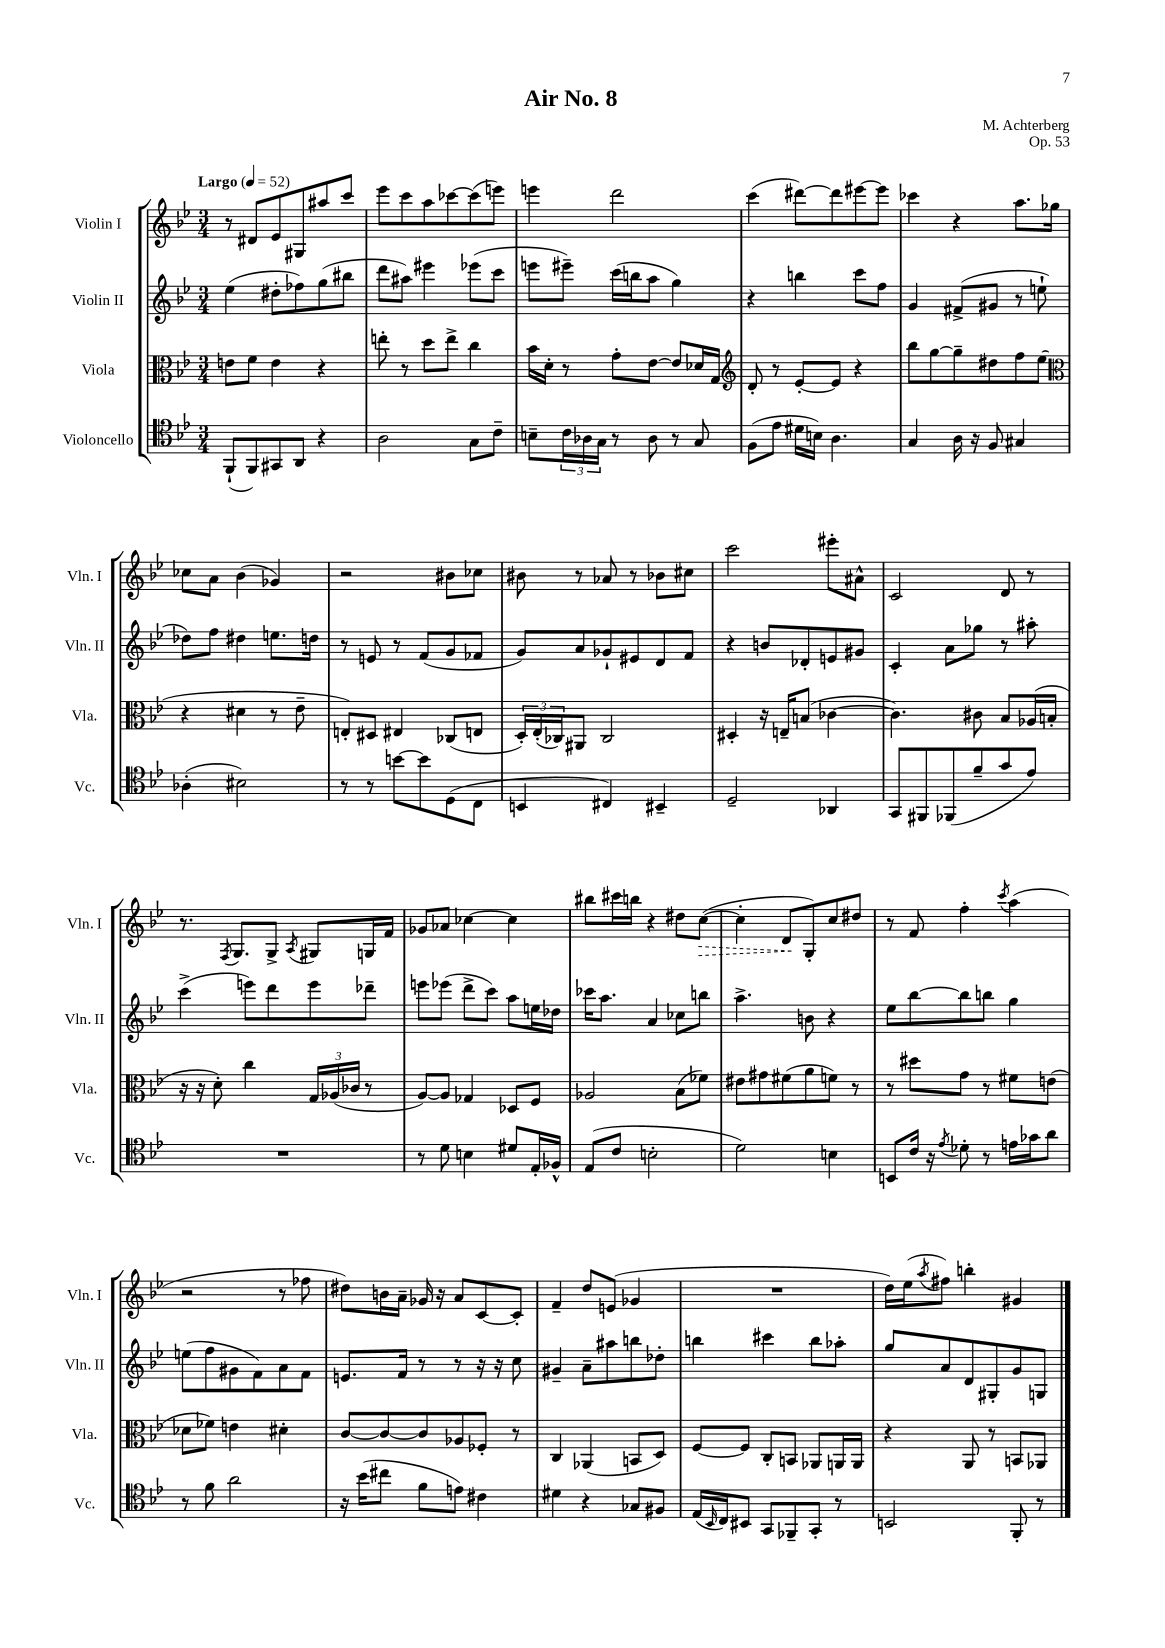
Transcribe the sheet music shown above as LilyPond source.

\header { title = "Air No. 8" composer = "M. Achterberg" opus = "Op. 53" }
<<
\new StaffGroup <<
\new Staff = "s0" \with { instrumentName = "Violin I" shortInstrumentName = "Vln. I" } {
    \clef treble \key bes \major \numericTimeSignature \time 3/4 \tempo "Largo" 4 = 52
    r8 dis'8 ees'8 gis8 ais''8 c'''8 |
    ees'''8 c'''8 a''8 ces'''8~ ces'''8( e'''8) |
    e'''4 d'''2 |
    c'''4( dis'''8~) dis'''8 eis'''8~ eis'''8 |
    ces'''4 r4 a''8. ges''16 |
    ces''8 a'8 bes'4( ges'4) |
    r2 bis'8 ces''8 |
    bis'8 r8 aes'8 r8 bes'8 cis''8 |
    c'''2 eis'''8-. ais'8-^ |
    c'2 d'8 r8 |
    r8. \acciaccatura { f8 } g8. g8-> \acciaccatura { a8 } gis8 g16 f'16 |
    ges'8 aes'8 ces''4~ ces''4 |
    bis''8 cis'''16 b''16 r4 dis''8 \once \override Hairpin.style = #'dashed-line c''8~\>( |
    c''4-. d'8\! g8-.) c''8 dis''8 |
    r8 f'8 f''4-. \acciaccatura { c'''8 } a''4( |
    r2 r8 fes''8 |
    dis''8) b'16 a'16-- ges'16 r16 a'8 c'8~ c'8-. |
    f'4-- d''8 e'8( ges'4 |
    R2. |
    d''16) ees''16( \acciaccatura { a''8 } fis''8) b''4-. gis'4 \bar "|." |
}
\new Staff = "s1" \with { instrumentName = "Violin II" shortInstrumentName = "Vln. II" } {
    \clef treble \key bes \major \numericTimeSignature \time 3/4
    ees''4( dis''8-. fes''8) g''8( bis''8 |
    d'''8 ais''8) eis'''4 ees'''8( c'''8 |
    e'''8 eis'''8--) c'''16( b''16 a''8 g''4) |
    r4 b''4 c'''8 f''8 |
    g'4 fis'8->( gis'8 r8 e''8-! |
    des''8) f''8 dis''4 e''8. d''16 |
    r8 e'8 r8 f'8( g'8 fes'8 |
    g'8) a'8 ges'8-! eis'8 d'8 f'8 |
    r4 b'8 des'8-. e'8 gis'8 |
    c'4-. a'8 ges''8 r8 ais''8-. |
    c'''4->( e'''8) d'''8 e'''8 des'''8-- |
    e'''8 ees'''8( d'''8-> c'''8) a''8 e''16 des''16 |
    ces'''16 a''8. a'4 ces''8 b''8 |
    a''4.-> b'8 r4 |
    ees''8 bes''8~ bes''8 b''8 g''4 |
    e''8( f''8 gis'8 f'8) a'8 f'8 |
    e'8. f'16 r8 r8 r16 r16 c''8 |
    gis'4-- a'8-- ais''8 b''8 des''8-. |
    b''4 cis'''4 b''8 aes''8-. |
    g''8 a'8 d'8 gis8-. g'8 g8 \bar "|." |
}
\new Staff = "s2" \with { instrumentName = "Viola" shortInstrumentName = "Vla." } {
    \clef alto \key bes \major \numericTimeSignature \time 3/4
    e'8 f'8 e'4 r4 |
    e''8-. r8 d''8 e''8-> c''4 |
    bes'16 d'16-. r8 g'8-. ees'8~ ees'8 des'16 g16 |
    \clef treble d'8-. r8 ees'8~-. ees'8 r4 |
    bes''8 g''8~ g''8-- dis''8 f''8 ees''8( |
    \clef alto r4 dis'4 r8 ees'8-- |
    e8-.) dis8 eis4 ces8( e8 |
    \tuplet 3/2 { d16-.) ees16-.( ces16) } ais,8 ces2 |
    dis4-. r16 e16-- b8( ces'4~ |
    ces'4.) cis'8 bes8 aes16( b16-. |
    r16 r16 d'8-.) c''4 \tuplet 3/2 { g16 aes16( ces'16 } r8 |
    a8~) a8 ges4 des8 f8 |
    aes2 bes8( fes'8) |
    eis'8 gis'8 fis'8( a'8 f'8) r8 |
    r8 dis''8 g'8 r8 fis'8 e'8( |
    des'8 fes'8) e'4 dis'4-. |
    c'8~ c'8~ c'8 aes8 fes8-. r8 |
    c4 aes,4( b,8 d8) |
    f8~ f8 c8-. b,8 aes,8 a,16 a,16 |
    r4 a,8 r8 b,8 aes,8 \bar "|." |
}
\new Staff = "s3" \with { instrumentName = "Violoncello" shortInstrumentName = "Vc." } {
    \clef tenor \key bes \major \numericTimeSignature \time 3/4
    f,8-!( f,8) gis,8 a,8 r4 |
    a2 g8 c'8-- |
    b8-- \tuplet 3/2 { c'16 aes16 g16 } r8 aes8 r8 g8 |
    f8( ees'8 dis'16 b16) a4. |
    g4 a16 r16 f8 gis4 |
    aes4-.( bis2) |
    r8 r8 b'8~ b'8 d8( c8 |
    b,4 cis4) bis,4-- |
    d2-- aes,4 |
    g,8 fis,8 fes,8( f'8-- g'8 ees'8) |
    R2. |
    r8 d'8 b4 dis'8 ees16-. fes16-^ |
    ees8( c'8 b2-. |
    d'2) b4 |
    b,8 c'16 r16 \acciaccatura { ees'8 } des'8-. r8 e'16 ges'16 a'8 |
    r8 f'8 a'2 |
    r16 bes'16( cis''8 f'8 e'8) cis'4 |
    dis'4 r4 ges8 fis8 |
    ees16( \grace { bes,16 } c16) bis,8 g,8 fes,8-- g,8-. r8 |
    b,2 f,8-. r8 \bar "|." |
}
>>
>>
\layout { \context { \Score \remove "Bar_number_engraver" } }
